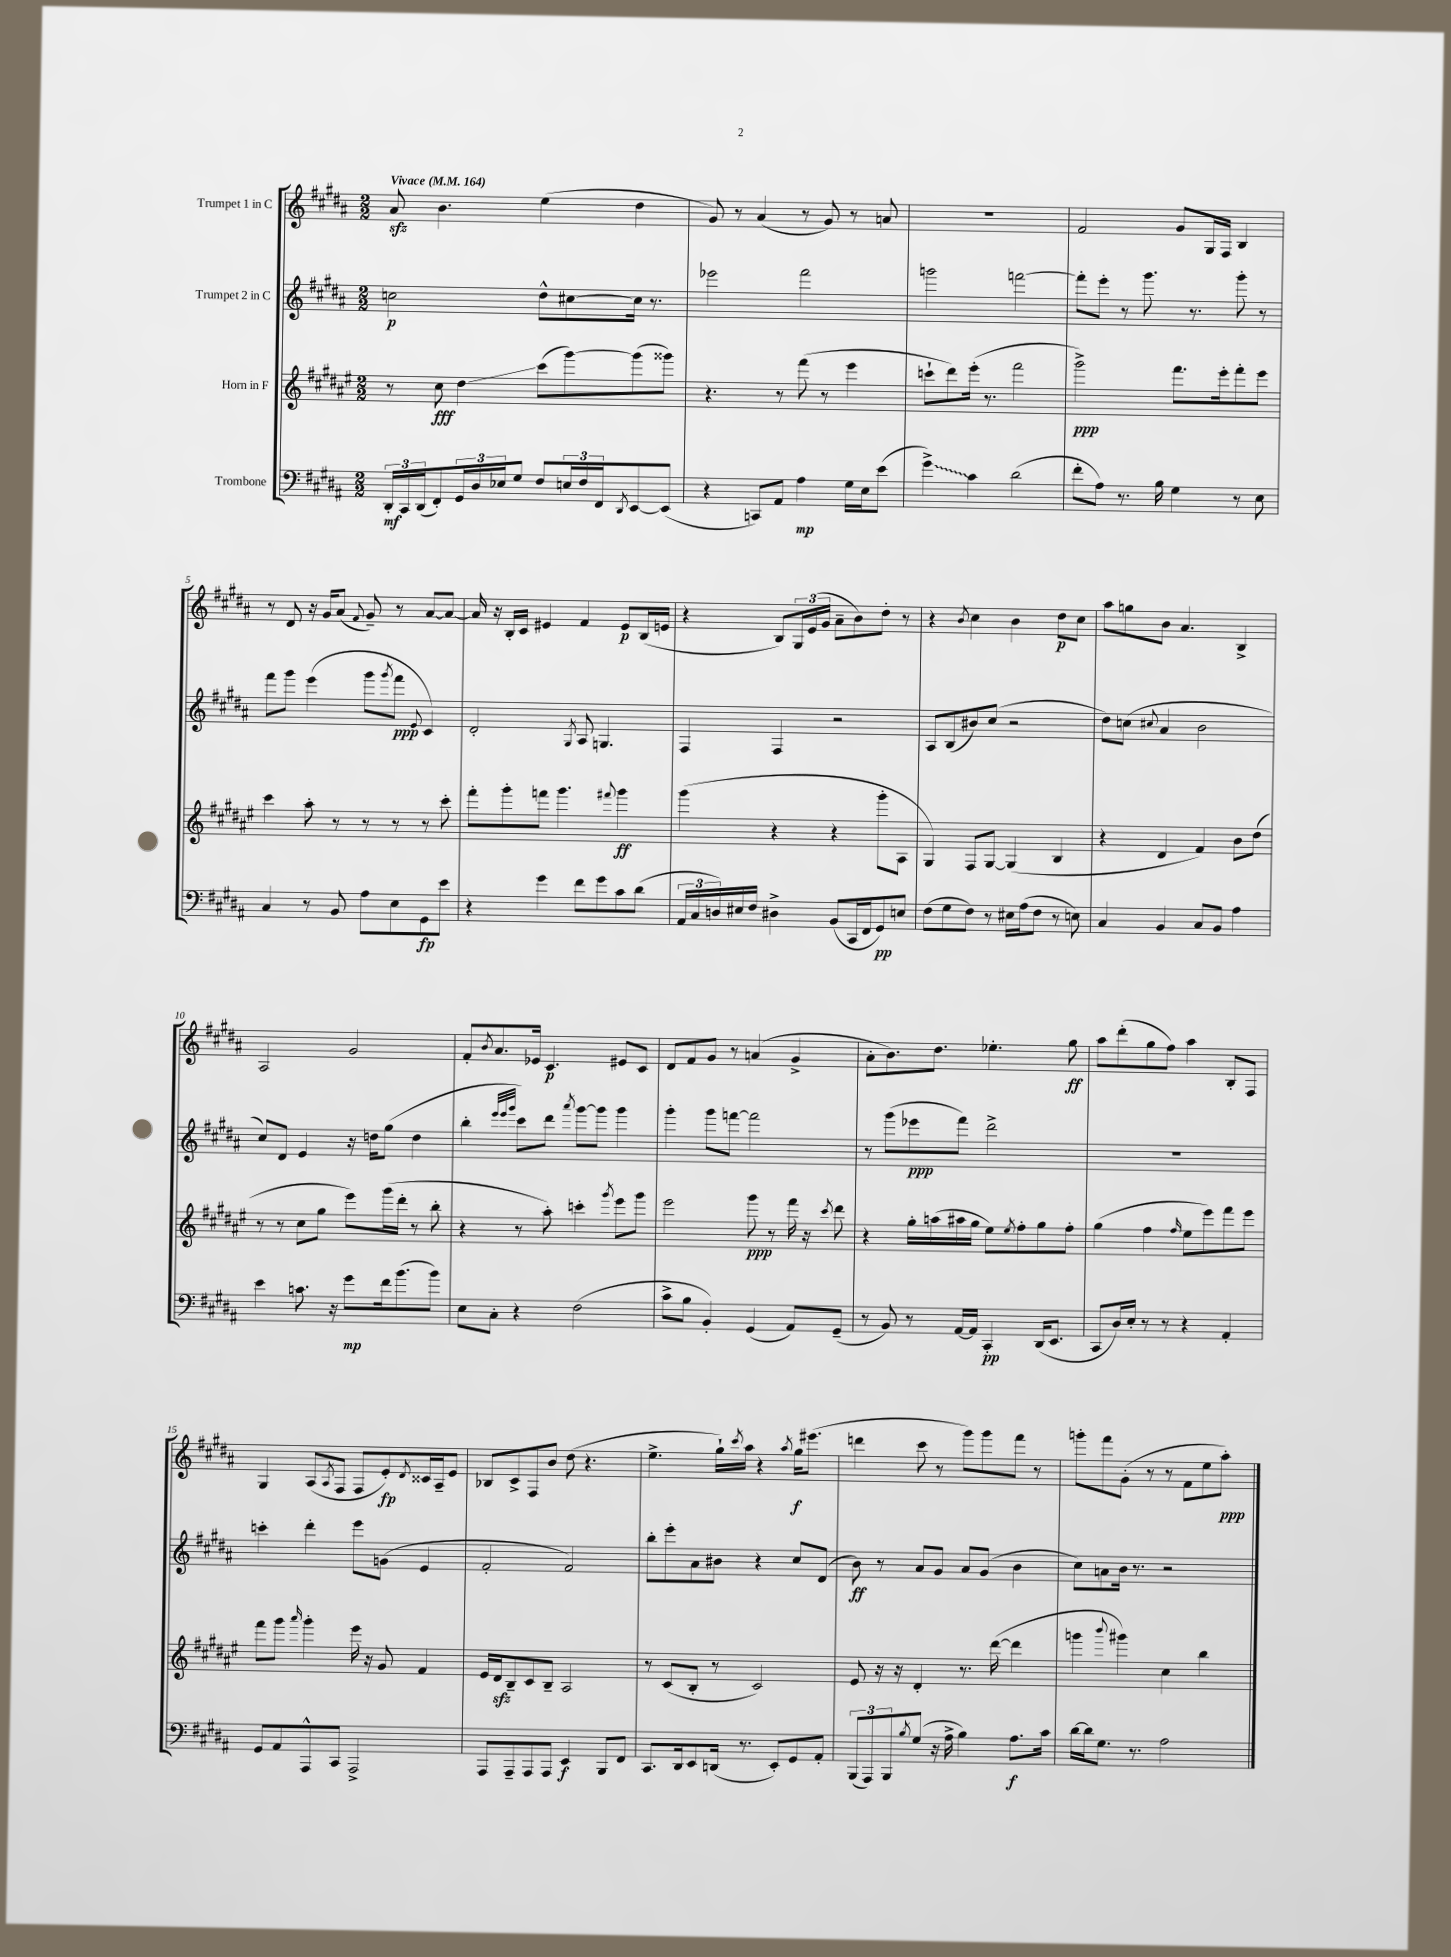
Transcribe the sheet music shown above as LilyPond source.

<<
\new StaffGroup <<
\new Staff = "s0" \with { instrumentName = "Trumpet 1 in C" } {
    \clef treble \key b \major \numericTimeSignature \time 2/2 \tempo "Vivace" 4 = 164
    ais'8\sfz b'4. e''4( dis''4 |
    gis'8) r8 ais'4( r8 gis'8) r8 a'8 |
    R1 |
    fis'2 gis'8 gis16 fis16 b4 |
    r8 dis'8 r16 gis'16 ais'8( \appoggiatura { fis'8 } gis'8--) r8 ais'8~ ais'8~ |
    ais'16 r16 b16-. cis'16 eis'4 fis'4 eis'8\p b16( e'16 |
    r4 b8) \tuplet 3/2 { gis16 e'16( gis'16 } ais'8-- b'8) dis''8-. r8 |
    r4 \acciaccatura { b'8 } cis''4 b'4 dis''8\p cis''8 |
    ais''8 g''8 b'8 ais'4. b4-> |
    ais2 gis'2 |
    fis'8-. \acciaccatura { b'8 } ais'8. ees'16 cis'4.\p eis'8 cis'8 |
    dis'8 fis'8 gis'8 r8 a'4( gis'4-> |
    ais'8-. b'8.) dis''8. ees''4.-. gis''8\ff |
    ais''8 dis'''8-.( gis''8 fis''8) ais''4 b8-. fis8 |
    gis4 ais8( \acciaccatura { ais8 } fis8 fis8 e'8-.\fp) \acciaccatura { dis'8 } cisis'16 ais16-- e'8 |
    bes8 cis'8-> fis8 b'8 dis''8( r4. |
    e''4.-> gis''16-!) \acciaccatura { cis'''8 } ais''16 r4 \acciaccatura { ais''8 } gis''16\f eis'''8.( |
    d'''4 cis'''8 r8 gis'''8) gis'''8 fis'''8 r8 |
    g'''8-. fis'''8 gis'8-.( r8 r8 fis'8 e''8 ais''8-.\ppp) \bar "|." |
}
\new Staff = "s1" \with { instrumentName = "Trumpet 2 in C" } {
    \clef treble \key b \major \numericTimeSignature \time 2/2
    c''2\p dis''8-^ cis''8~ cis''16 r8. |
    ees'''2 fis'''2 |
    g'''2 f'''2~ |
    f'''8-. e'''8-. r8 gis'''8. r8. gis'''8-. r8 |
    fis'''8 gis'''8 e'''4( gis'''8 \acciaccatura { gis'''8 } fis'''8\ppp \appoggiatura { e'8 } cis'4) |
    dis'2-. \acciaccatura { gis8 } ais8 g4. |
    fis4 fis4 r2 |
    ais8 b8( bis'8) cis''8( r2 |
    dis''8) c''8( \appoggiatura { cis''8 } ais'4 b'2 |
    cis''8) dis'8 e'4 r16 d''16 gis''8( d''4 |
    b''4-. \grace { e'''32 e'''32 gis'''32 } cis'''8) dis'''8 \acciaccatura { ais'''8 } gis'''8~ gis'''8 gis'''4 |
    gis'''4-. gis'''8 f'''8~ f'''2 |
    r8 gis'''8( ees'''8\ppp fis'''8) dis'''2-> |
    R1 |
    c'''4-. dis'''4-. e'''8 g'8( e'4 |
    fis'2-. fis'2) |
    b''8-. e'''8-. ais'8 bis'8 r4 cis''8 dis'8( |
    b'8\ff) r8 ais'8 gis'8 ais'8 gis'8( b'4 |
    cis''8) a'8 b'16 r8. r2 \bar "|." |
}
\new Staff = "s2" \with { instrumentName = "Horn in F" } {
    \clef treble \key fis \major \numericTimeSignature \time 2/2
    r8 cis''8\fff dis''4\glissando cis'''8( gis'''8~) gis'''8( gisis'''8) |
    r4. r8 fis'''8( r8 eis'''4 |
    c'''8-! dis'''8) eis'''16-.( r8. fis'''2 |
    gis'''2->\ppp) fis'''8. eis'''16-. fis'''8-. eis'''8 |
    cis'''4 ais''8-. r8 r8 r8 r8 cis'''8-. |
    fis'''8-. gis'''8-. f'''8 gis'''4. \appoggiatura { fis'''8 } gis'''4\ff |
    gis'''4( r4 r4 gis'''8-. ais8 |
    gis4) fis8 gis8~ gis4( b4 |
    r4 dis'4 fis'4) b'8 dis''8( |
    r8 r8 cis''8 gis''8 eis'''8) gis'''16( dis'''16-. r8 b''8-. |
    r4 r8 ais''8-.) c'''4-. \acciaccatura { gis'''8 } eis'''8 gis'''8 |
    eis'''2 gis'''8\ppp r8 fis'''16 r16 \acciaccatura { cis'''8 } dis'''8 |
    r4 gis''16-. a''16( ais''16 gis''16 eis''8) \acciaccatura { eis''8 } fis''8-. gis''8 fis''8-. |
    gis''4( fis''4 \grace { fis''16 } eis''8 eis'''8) fis'''8 eis'''8 |
    fis'''8 gis'''8 \grace { ais'''16 } gis'''4-. eis'''16 r16 gis'8 fis'4 |
    eis'16 dis'16\sfz b8-- cis'8 b8-- ais2 |
    r8 cis'8( b8-. r8 cis'2) |
    eis'8 r16 r16 dis'4-. r8. dis'''16~( dis'''4 |
    g'''4 \appoggiatura { b'''8 } gis'''4) cis''4 b''4 \bar "|." |
}
\new Staff = "s3" \with { instrumentName = "Trombone" } {
    \clef bass \key b \major \numericTimeSignature \time 2/2
    \tuplet 3/2 { dis,16-.\mf cis,16 dis,16( } fis,8-.) \tuplet 3/2 { gis,16 dis16 ees16 } gis8 fis8 \tuplet 3/2 { e16 fis16 fis,16 } \acciaccatura { dis,8 } e,8~ e,8( |
    r4 c,8) ais,8 ais4\mp gis16 e16 e'8( |
    \once \override Glissando.style = #'zigzag gis'4->\glissando) cis'4 dis'2( |
    fis'8-. ais8) r8. b16 gis4 r8 e8 |
    cis4 r8 b,8 ais8 e8 gis,8\fp e'8 |
    r4 gis'4 fis'8 gis'8 cis'8 dis'8( |
    \tuplet 3/2 { ais,16 cis16 d16) } eis16 fis16 dis4-> b,8( cis,16 fis,16 gis,8\pp) e8 |
    fis8( gis8 fis8) r8 eis16 ais16( fis8 r8 e8) |
    cis4 b,4 cis8 b,8 ais4 |
    e'4 c'8. r16 gis'8\mp fis'16 b'8.( b'8) |
    e8 cis8-. r4 fis2( |
    cis'8-> b8 b,4-.) gis,4( ais,8) gis,8--( |
    r8 b,8) r8 ais,16~ ais,16 cis,4-.\pp dis,16( e,8. |
    cis,8 dis16) e16-. r8 r8 r4 ais,4-. |
    gis,8 ais,8 ais,,8-^ cis,8 ais,,2-> |
    ais,,8 ais,,8-- ais,,8 ais,,8 e,4\f b,,8 fis,8 |
    cis,8. dis,16 e,8 d,16( r8. e,8-.) gis,8 ais,8-. |
    \tuplet 3/2 { b,,8( ais,,8) b,,8 } \acciaccatura { b8 } gis8( r16 ais16-> b4) ais8.\f cis'16 |
    dis'16~ dis'16 gis8. r8. ais2 \bar "|." |
}
>>
>>
